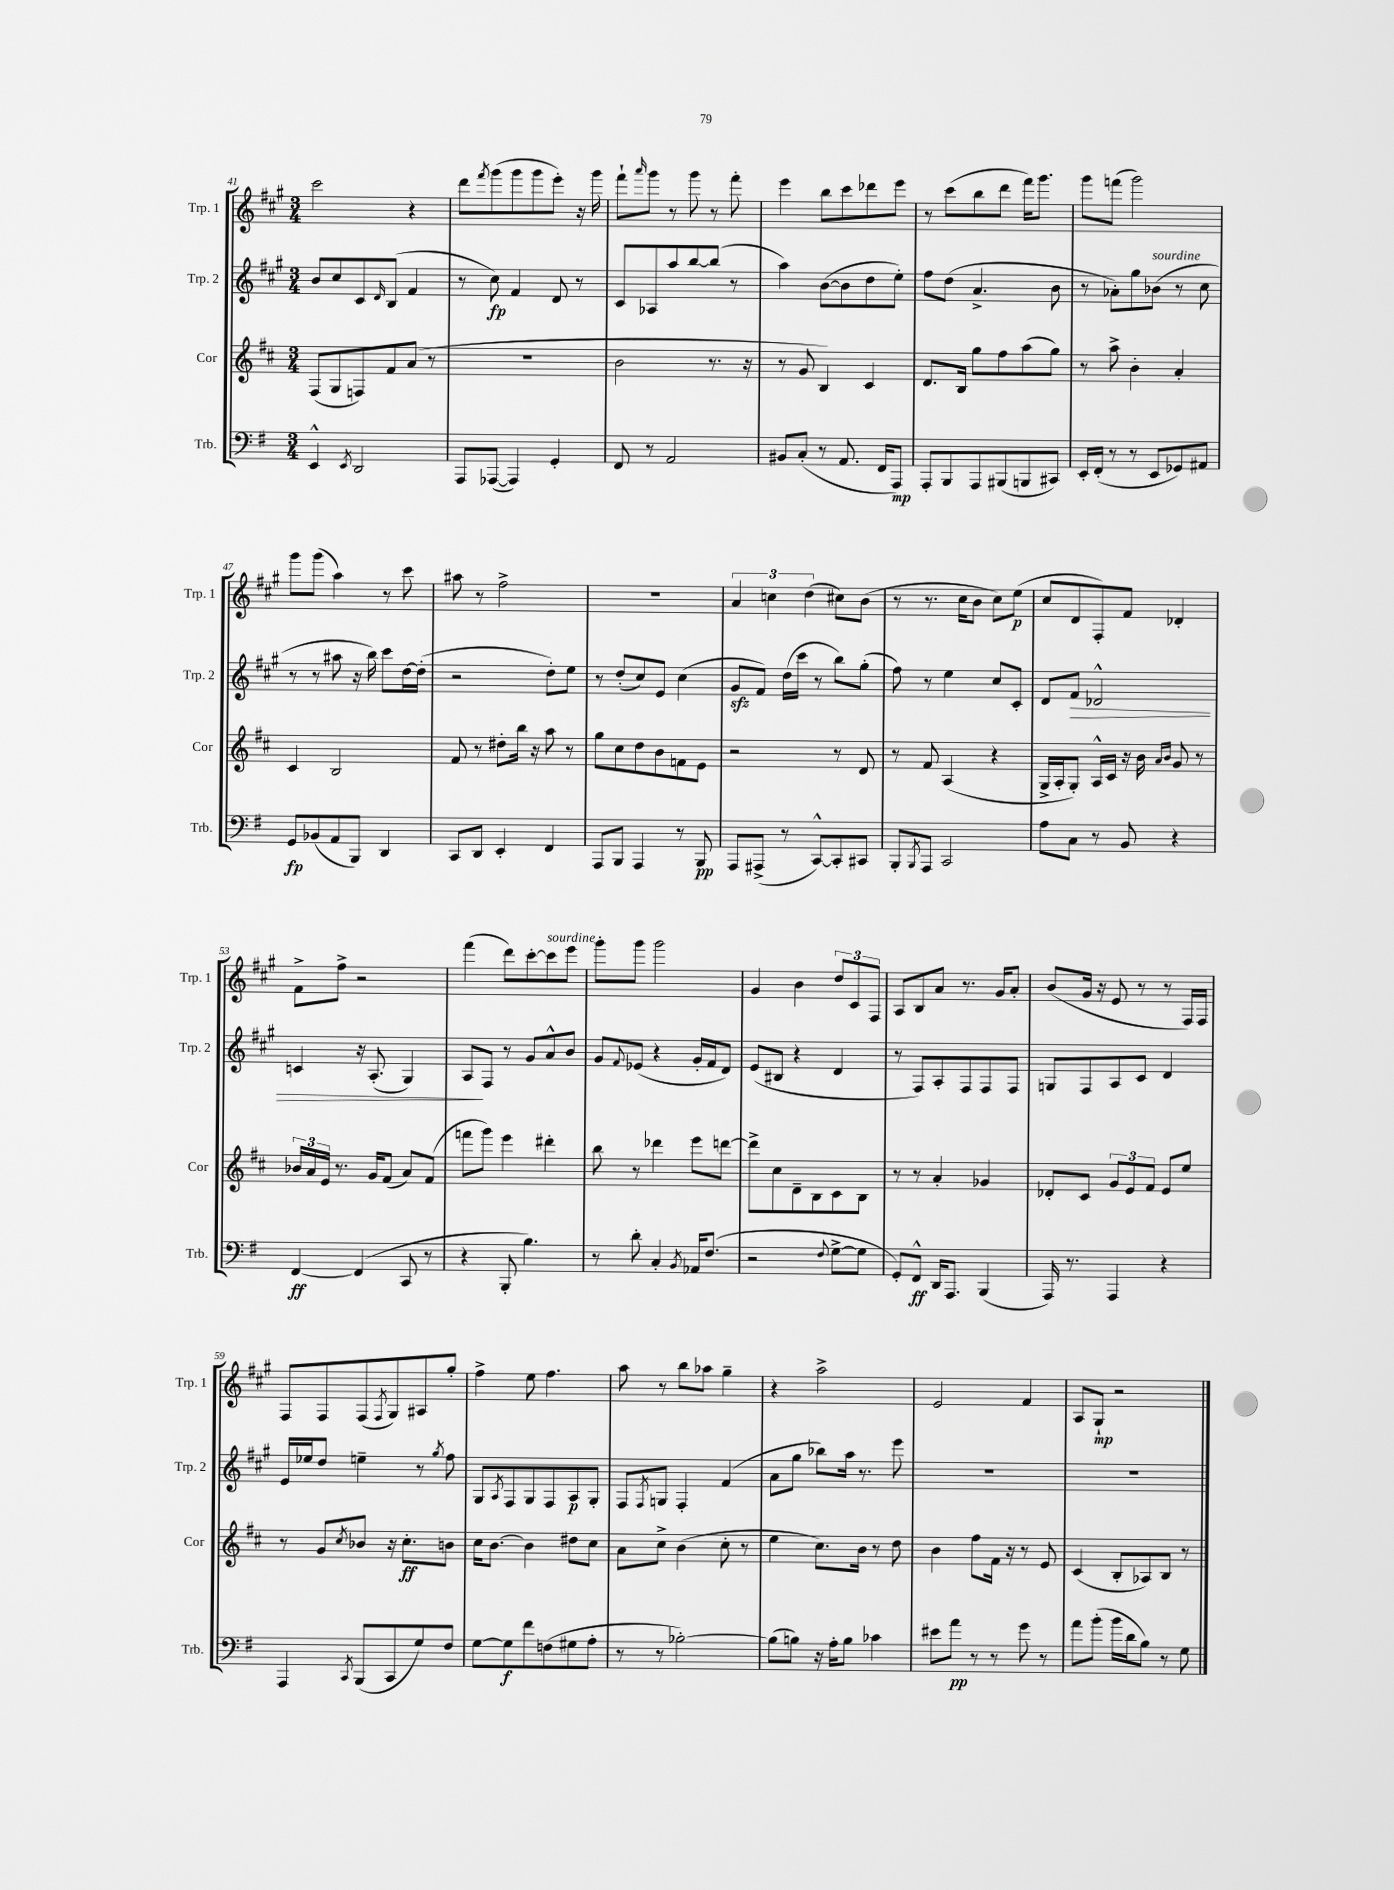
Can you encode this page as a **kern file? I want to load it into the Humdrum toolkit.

**kern	**dynam	**kern	**dynam	**kern	**dynam	**kern	**dynam
*part4	*part4	*part3	*part3	*part2	*part2	*part1	*part1
*staff4	*staff4	*staff3	*staff3	*staff2	*staff2	*staff1	*staff1
*I"Trb.	*	*I"Cor	*	*I"Trp. 2	*	*I"Trp. 1	*
*I'Trb.	*	*I'Cor	*	*I'Trp. 2	*	*I'Trp. 1	*
*clefF4	*	*clefG2	*	*clefG2	*	*clefG2	*
*k[f#]	*	*k[f#c#]	*	*k[f#c#g#]	*	*k[f#c#g#]	*
*M3/4	*	*M3/4	*	*M3/4	*	*M3/4	*
=41	=41	=41	=41	=41	=41	=41	=41
4EE^^/	.	(8F#/L	.	8b/L	.	2ccc#\	.
.	.	8G/	.	8cc#/	.	.	.
8qEE/	.	.	.	.	.	.	.
2DD/	.	8Fn/)	.	8c#/	.	.	.
.	.	.	.	16qqd/	.	.	.
.	.	8f#/	.	(8B/J	.	.	.
.	.	(8a/J	.	4f#/	.	4r	.
.	.	8r	.	.	.	.	.
=42	=42	=42	=42	=42	=42	=42	=42
8AAA/L	.	2.r	.	8r	.	8ddd\L	.
.	.	.	.	.	.	8qfff#/	.
([8AAA-X/J	.	.	.	8cc#\)	fp	(8ggg#\	.
4AAA-/])	.	.	.	4f#/	.	8ggg#\	.
.	.	.	.	.	.	8ggg#\	.
4GG'/	.	.	.	8d/	.	8eee'\J)	.
.	.	.	.	8r	.	16r	.
.	.	.	.	.	.	16ggg#\	.
=43	=43	=43	=43	=43	=43	=43	=43
8FF#/	.	2b\	.	8c#/L	.	8fff#`\L	.
.	.	.	.	.	.	16qqaaa/	.
8r	.	.	.	8A-X/	.	8ggg#\J	.
2AA/	.	.	.	8aa/	.	8r	.
.	.	.	.	[8bb/	.	8ggg#\	.
.	.	8.r	.	(8bb/J]	.	8r	.
.	.	.	.	8r	.	8fff#'\	.
.	.	16r	.	.	.	.	.
=44	=44	=44	=44	=44	=44	=44	=44
8BB#X/L	.	8r	.	4aa\)	.	4eee\	.
(8C'/J	.	8g/	.	.	.	.	.
8r	.	4B/)	.	([8b\L	.	8bb\L	.
8.AA/	.	.	.	8b\]	.	8ccc#\	.
.	.	4c#/	.	8dd\	.	8ddd-X\	.
16FF#/KL	.	.	.	.	.	.	.
8AAA/J)	mp	.	.	8ee'\J)	.	8eee\J	.
=45	=45	=45	=45	=45	=45	=45	=45
8AAA'/L	.	8.d/L	.	8ff#\L	.	8r	.
8BBB/	.	.	.	(8dd\J	.	(8ccc#\L	.
.	.	16B/Jk	.	.	.	.	.
8AAA/	.	8gg\L	.	4.a^/	.	8bb\	.
(8BBB#X/	.	8ff#\	.	.	.	8ddd\J	.
8BBBn/	.	(8aa\	.	.	.	16fff#\KL)	.
.	.	.	.	.	.	8.ggg#\J	.
8CC#X/J)	.	8gg\J)	.	8b\	.	.	.
=46	=46	=46	=46	=46	=46	=46	=46
16EE'/LL	.	8r	.	8r	.	8ggg#\L	.
(16FF#'/JJ	.	.	.	.	.	.	.
8r	.	8aa^\	.	8a-X'\L)	.	(8fffn\J	.
8r	.	4b'\	.	8gg#\	.	2ggg#\)	.
!	!	!	!	!LO:TX:a:i:t=sourdine	!	!	!
8EE/L	.	.	.	(8b-X\J	.	.	.
8GG-X/)	.	4a'/	.	8r	.	.	.
8AA#X/J	.	.	.	8cc#\	.	.	.
!!LO:LB:g=z
=47	=47	=47	=47	=47	=47	=47	=47
8GG/L	fp	4c#/	.	8r	.	8ggg#\L	.
(8BB-X/	.	.	.	8r	.	(8ggg#\J	.
8AA/	.	2B/	.	8aa#X\	.	4aa\)	.
8BBB/J)	.	.	.	16r	.	.	.
.	.	.	.	16bb\)	.	.	.
4DD/	.	.	.	8ccc#\L	.	8r	.
.	.	.	.	[16dd\L	.	8ccc#\	.
.	.	.	.	(16dd'\JJ]	.	.	.
=48	=48	=48	=48	=48	=48	=48	=48
8CC/L	.	8f#/	.	2r	.	8aa#X\	.
8DD/J	.	8r	.	.	.	8r	.
4EE'/	.	8dd#X'\L	.	.	.	2ff#^\	.
.	.	16bb\Jk	.	.	.	.	.
.	.	16r	.	.	.	.	.
4FF#/	.	8aa\	.	8dd'\L)	.	.	.
.	.	8r	.	8ee\J	.	.	.
=49	=49	=49	=49	=49	=49	=49	=49
8AAA/L	.	8gg\L	.	8r	.	2.r	.
8BBB/J	.	8cc#\	.	(8dd'/L	.	.	.
4AAA/	.	8dd\	.	8cc#/)	.	.	.
.	.	8b\	.	8e/J	.	.	.
8r	.	8fn\	.	(4cc#\	.	.	.
8BBB/	pp	8e\J	.	.	.	.	.
=50	=50	=50	=50	=50	=50	=50	=50
8AAA/L	.	2r	.	8g#zz/L	.	6a/	.
(8AAA#X^/J	.	.	.	8f#/J)	.	.	.
.	.	.	.	.	.	6ccn\	.
8r	.	.	.	(16dd\LL	.	.	.
.	.	.	.	16ccc#\JJ	.	.	.
.	.	.	.	.	.	(6dd\	.
[8CC^^/L)	.	.	.	8r	.	.	.
8CC'/]	.	8r	.	8bb\L)	.	8cc#X\L)	.
8CC#X/J	.	8d/	.	(8gg#'\J	.	(8b\J	.
=51	=51	=51	=51	=51	=51	=51	=51
8BBB'/L	.	8r	.	8ff#\)	.	8r	.
8qBBB/	.	.	.	.	.	.	.
8AAA/J	.	8f#/	.	8r	.	8.r	.
2CC/	.	(4A/	.	4ee\	.	.	.
.	.	.	.	.	.	16cc#\KL	.
.	.	.	.	.	.	8b\J	.
.	.	4r	.	8cc#/L	.	8cc#\L)	.
.	.	.	.	8c#'/J	.	(8ee\J	p
=52	=52	=52	=52	=52	=52	=52	=52
8A\L	.	16G^/LL	.	8d/L	.	8cc#/L	.
.	.	16A'/J	.	.	.	.	.
!	!	!	!	!	!LO:HP:b	!	!
8C\J	.	8G'/J)	.	8f#/J	>	8d/	.
8r	.	16A^^/LL	.	2d-X^^/	.	8F#'/)	.
.	.	16c#/JJ	.	.	.	.	.
8BB/	.	16r	.	.	.	8f#/J	.
.	.	16b\	.	.	.	.	.
.	.	16qqa/LL	.	.	.	.	.
.	.	16qqb/JJ	.	.	.	.	.
4r	.	8g/	.	.	.	4d-X'/	.
.	.	8r	.	.	.	.	.
!!LO:LB:g=z
=53	=53	=53	=53	=53	=53	=53	=53
[4FF#/	ff	24b-X/LL	.	4cn/	.	8f#^\L	.
.	.	24a/	.	.	.	.	.
.	.	24e/JJ	.	.	.	.	.
.	.	8.r	.	.	.	8ff#^\J	.
(4FF#/]	.	.	.	16r	.	2r	.
.	.	16g/KL	.	(8.A'/	.	.	.
.	.	(8f#/J	.	.	.	.	.
8CC/	.	8a/L)	.	4G#/)	.	.	.
8r	.	(8f#/J	.	.	.	.	.
=54	=54	=54	=54	=54	=54	=54	=54
4r	.	8fffn\L	.	8A/L	.	(4fff#\	.
.	.	8ggg\J)	.	8F#/J	]	.	.
8BBB'/	.	4eee\	.	8r	.	8ddd\L)	.
4.B\)	.	.	.	8g#/L	.	[8ccc#'\	.
!	!	!	!	!	!	!LO:TX:a:i:t=sourdine	!
.	.	4ddd#X'\	.	8a^^/	.	8ccc#\]	.
.	.	.	.	8b/J	.	8eee\J	.
=55	=55	=55	=55	=55	=55	=55	=55
8r	.	8bb\	.	8g#/L	.	8ggg#'\L	.
.	.	.	.	8qqf#/	.	.	.
8d'\	.	8r	.	(8e-X/J	.	8ggg#\J	.
4C'/	.	4ddd-X\	.	4r	.	2ggg#\	.
8qBB/	.	.	.	.	.	.	.
16AA-X/KL	.	8eee\L	.	16g#'/LL	.	.	.
(8.F#/J	.	.	.	16f#/J	.	.	.
.	.	[8dddn\J	.	8d/J)	.	.	.
=56	=56	=56	=56	=56	=56	=56	=56
2r	.	8ddd^\L]	.	(8e/L	.	4g#/	.
.	.	8cc#\	.	8B#X/J	.	.	.
.	.	8d~\	.	4r	.	4b\	.
.	.	8B\	.	.	.	.	.
8qqF#/	.	.	.	.	.	.	.
[8G^\L	.	8c#\	.	4d/	.	12dd/L	.
.	.	.	.	.	.	12c#/	.
8G\J]	.	8B\J	.	.	.	.	.
.	.	.	.	.	.	12F#/J	.
=57	=57	=57	=57	=57	=57	=57	=57
8GG'/L)	.	8r	.	8r	.	8A/L	.
8FF#^^/J	ff	8r	.	8F#/L)	.	8B/	.
16DD/KL	.	4a'/	.	8A'/	.	8a/J	.
8.AAA/J	.	.	.	.	.	.	.
.	.	.	.	8F#/	.	8.r	.
(4BBB/	.	4g-X/	.	8F#/	.	.	.
.	.	.	.	.	.	16g#/KL	.
.	.	.	.	8F#/J	.	8a'/J	.
=58	=58	=58	=58	=58	=58	=58	=58
16AAA/)	.	8d-X'/L	.	8Gn/L	.	(8b/L	.
8.r	.	.	.	.	.	.	.
.	.	8c#/J	.	8F#/	.	16g#/Jk	.
.	.	.	.	.	.	16r	.
4AAA/	.	12g/L	.	8A/	.	8e/	.
.	.	12e/	.	.	.	.	.
.	.	.	.	8c#/J	.	8r	.
.	.	12f#/J	.	.	.	.	.
4r	.	8e/L	.	4d/	.	8r	.
.	.	8ee/J	.	.	.	16F#/LL)	.
.	.	.	.	.	.	16F#/JJ	.
!!LO:LB:g=z
=59	=59	=59	=59	=59	=59	=59	=59
4AAA/	.	8r	.	16e/LL	.	8F#/L	.
.	.	.	.	16ee-X/J	.	.	.
.	.	8g/L	.	8dd/J	.	8F#/	.
8qCC/	.	8qcc#/	.	.	.	.	.
(8BBB/L	.	8b-X/J	.	4een~\	.	(8F#/	.
.	.	.	.	.	.	8qF#/	.
8CC/	.	16r	.	.	.	8G#/)	.
.	.	8.cc#'\L	ff	.	.	.	.
8G/)	.	.	.	8r	.	8A#X/	.
.	.	.	.	8qgg#/	.	.	.
8F#/J	.	8bn\J	.	8ff#\	.	8gg#'/J	.
=60	=60	=60	=60	=60	=60	=60	=60
[8G\L	.	16cc#\KL	.	8G#/L	.	4ff#^\	.
.	.	[8.b\J	.	.	.	.	.
.	.	.	.	8qA/	.	.	.
8G\]	f	.	.	8F#/	.	.	.
8f#\	.	4b\]	.	8G#/	.	8ee\	.
(8Fn\	.	.	.	8F#/	.	4.ff#\	.
8G#X\	.	8dd#X\L	.	8A/	p	.	.
8A'\J	.	8cc#\J	.	8G#'/J	.	.	.
=61	=61	=61	=61	=61	=61	=61	=61
8r	.	8a\L	.	8F#/L	.	8aa\	.
.	.	.	.	8qF#/	.	.	.
8r	.	8cc#^\J	.	8Gn/J	.	8r	.
[2B-X'\)	.	(4b\	.	4F#'/	.	8bb\L	.
.	.	.	.	.	.	8aa-X\J	.
.	.	8cc#'\	.	(4f#/	.	4gg#~\	.
.	.	8r	.	.	.	.	.
=62	=62	=62	=62	=62	=62	=62	=62
(8B-\L]	.	4ee\	.	8a\L	.	4r	.
8Bn\J)	.	.	.	8gg#\J	.	.	.
16r	.	8.cc#\L)	.	8bb-X\L)	.	2aa^\	.
16A'\KL	.	.	.	.	.	.	.
8B\J	.	.	.	16aa\Jk	.	.	.
.	.	16b\Jk	.	8.r	.	.	.
4c-X\	.	8r	.	.	.	.	.
.	.	8dd\	.	8eee\	.	.	.
=63	=63	=63	=63	=63	=63	=63	=63
8e#X\L	.	4b\	.	2.r	.	2e/	.
8a\J	pp	.	.	.	.	.	.
8r	.	8ff#\L	.	.	.	.	.
8r	.	16f#\Jk	.	.	.	.	.
.	.	16r	.	.	.	.	.
8g\	.	8r	.	.	.	4f#/	.
8r	.	8e/	.	.	.	.	.
=64	=64	=64	=64	=64	=64	=64	=64
8a\L	.	(4c#/	.	2.r	.	8A/L	.
(8b'\J	.	.	.	.	.	8G#`/J	mp
16b\LL	.	8B'/L	.	.	.	2r	.
16d\J	.	.	.	.	.	.	.
8B\J)	.	8A-X/)	.	.	.	.	.
8r	.	8B/J	.	.	.	.	.
8G\	.	8r	.	.	.	.	.
==	==	==	==	==	==	==	==
*-	*-	*-	*-	*-	*-	*-	*-
